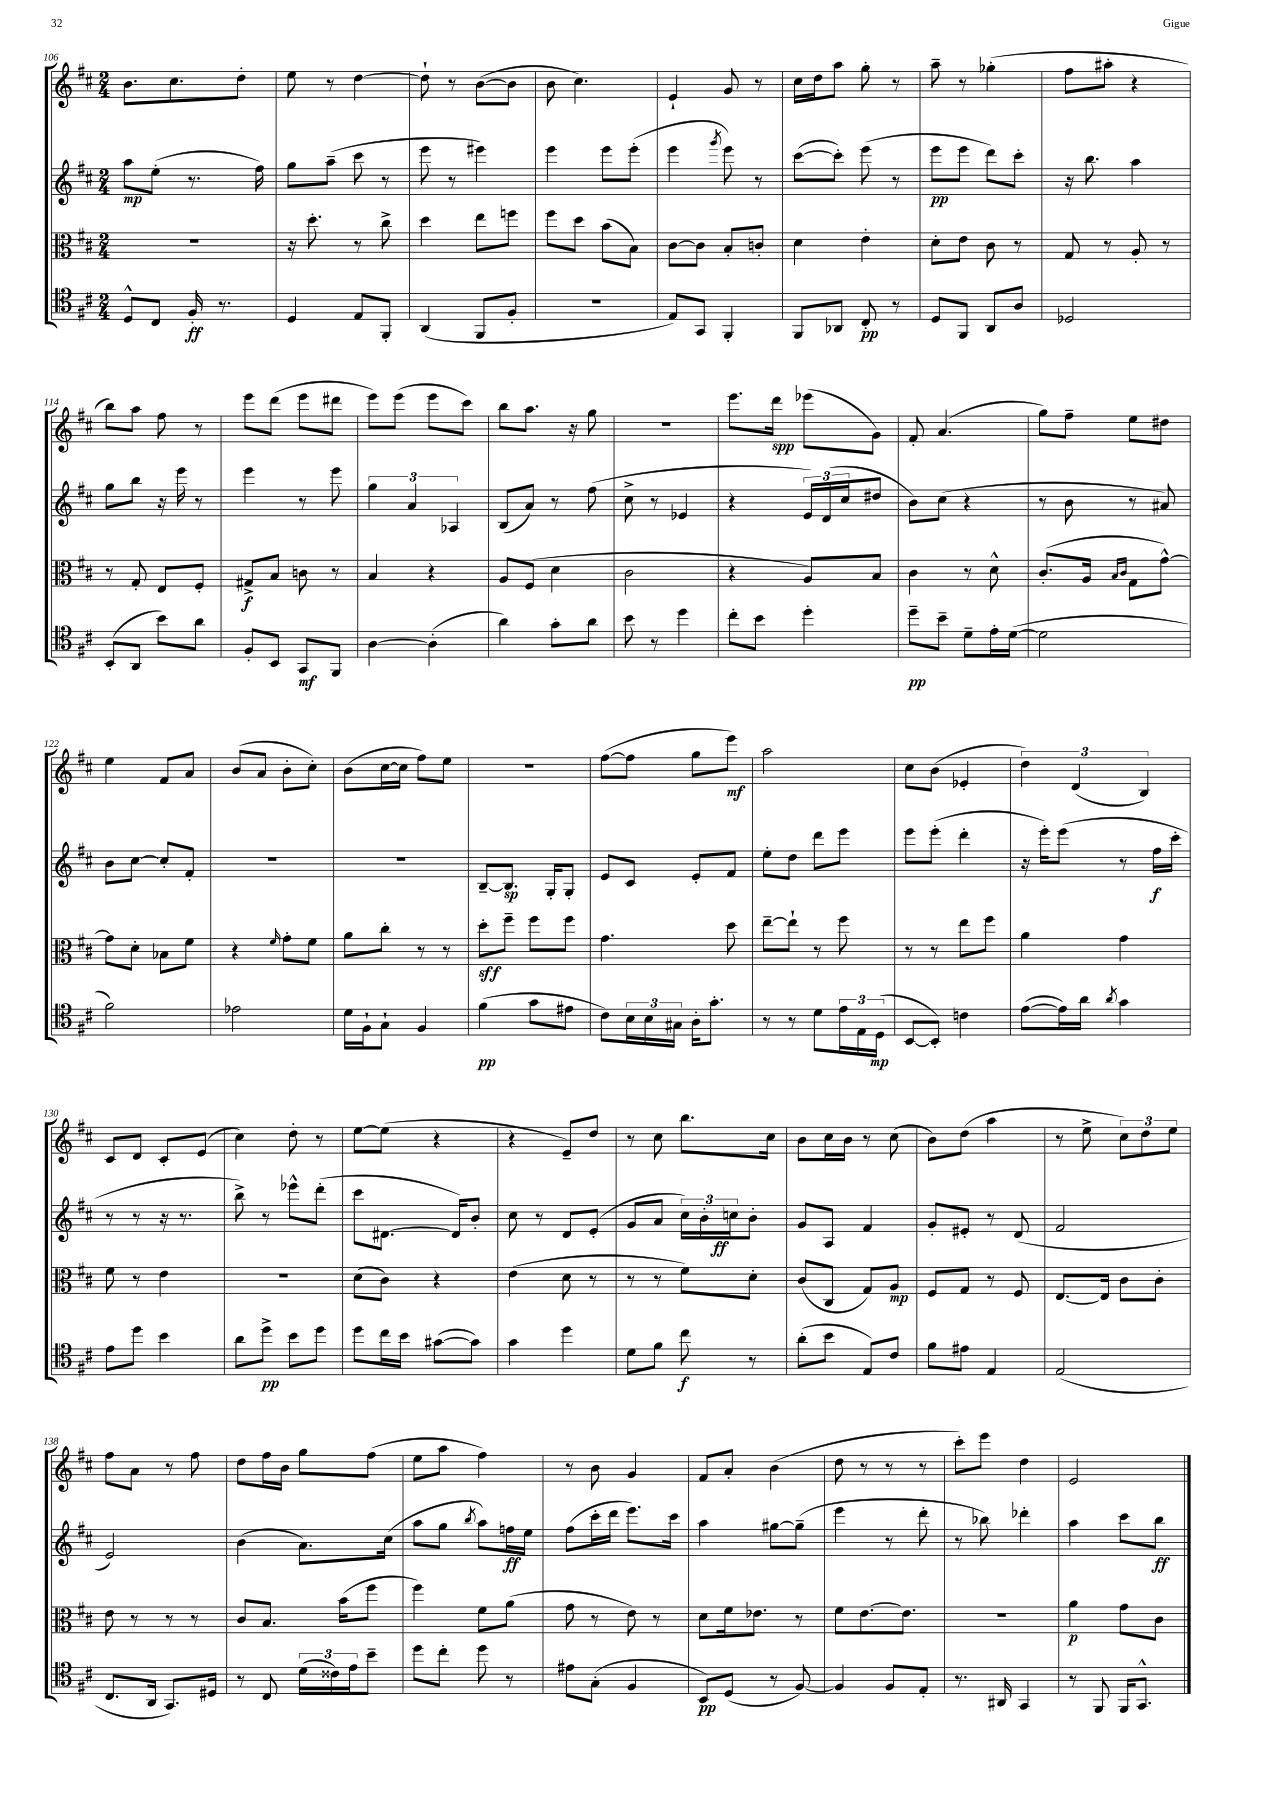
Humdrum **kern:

**kern	**dynam	**kern	**dynam	**kern	**dynam	**kern	**dynam
*part4	*part4	*part3	*part3	*part2	*part2	*part1	*part1
*staff4	*staff4	*staff3	*staff3	*staff2	*staff2	*staff1	*staff1
*clefC4	*	*clefC3	*	*clefG2	*	*clefG2	*
*k[f#c#]	*	*k[f#c#]	*	*k[f#c#]	*	*k[f#c#]	*
*M2/4	*	*M2/4	*	*M2/4	*	*M2/4	*
=106	=106	=106	=106	=106	=106	=106	=106
8D^^/L	.	2r	.	8aa\L	mp	8.b\L	.
8C#/J	.	.	.	(8ee'\J	.	.	.
.	.	.	.	.	.	8.cc#\	.
16F#'/	ff	.	.	8.r	.	.	.
8.r	.	.	.	.	.	.	.
.	.	.	.	.	.	8dd'\J	.
.	.	.	.	16ff#\)	.	.	.
=107	=107	=107	=107	=107	=107	=107	=107
4D/	.	16r	.	8gg\L	.	8ee\	.
.	.	8.dd'\	.	.	.	.	.
.	.	.	.	(8aa~\J	.	8r	.
8E/L	.	8r	.	8ccc#\	.	[4dd\	.
8FF#'/J	.	8cc#^\	.	8r	.	.	.
=108	=108	=108	=108	=108	=108	=108	=108
(4AA/	.	4dd\	.	8eee\	.	8dd`\]	.
.	.	.	.	8r	.	8r	.
8FF#/L	.	8ee\L	.	4eee#X\)	.	([8b\L	.
8F#'/J	.	8ffn\J	.	.	.	8b\J]	.
=109	=109	=109	=109	=109	=109	=109	=109
2r	.	8ff#\L	.	4eee\	.	8b\	.
.	.	8dd\J	.	.	.	4.cc#\)	.
.	.	(8b\L	.	8eee\L	.	.	.
.	.	8B\J)	.	(8eee'\J	.	.	.
=110	=110	=110	=110	=110	=110	=110	=110
8E/L)	.	[8c#\L	.	4eee\	.	4e`/	.
8GG/J	.	8c#\J]	.	.	.	.	.
.	.	.	.	8qggg/	.	.	.
4FF#'/	.	8B'/L	.	8eee\)	.	8g/	.
.	.	8cn'/J	.	8r	.	8r	.
=111	=111	=111	=111	=111	=111	=111	=111
8FF#/L	.	4d\	.	([8ccc#\L	.	16cc#\LL	.
.	.	.	.	.	.	16dd\J	.
8AA-X/J	.	.	.	8ccc#'\J])	.	8aa\J	.
8C#'/	pp	4e'\	.	(8eee\	.	8gg'\	.
8r	.	.	.	8r	.	8r	.
=112	=112	=112	=112	=112	=112	=112	=112
8D/L	.	8d'\L	.	8eee\L	pp	8aa~\	.
8FF#/J	.	8e\J	.	8eee\J	.	8r	.
8AA/L	.	8c#\	.	8ddd\L)	.	(4gg-X'\	.
8A/J	.	8r	.	8ccc#'\J	.	.	.
=113	=113	=113	=113	=113	=113	=113	=113
2D-X/	.	8G/	.	16r	.	8ff#\L	.
.	.	.	.	8.bb\	.	.	.
.	.	8r	.	.	.	8aa#X'\J	.
.	.	8A'/	.	4aa\	.	4r	.
.	.	8r	.	.	.	.	.
!!LO:LB:g=z
=114	=114	=114	=114	=114	=114	=114	=114
(8BB'/L	.	8r	.	8gg\L	.	8bb\L)	.
8AA/J	.	8G'/	.	8bb\J	.	8aa\J	.
8b\L)	.	8E/L	.	16r	.	8ff#\	.
.	.	.	.	16eee\	.	.	.
8a\J	.	8F#'/J	.	8r	.	8r	.
=115	=115	=115	=115	=115	=115	=115	=115
8F#'/L	.	8G#X^/L	f	4eee\	.	8eee\L	.
8BB/J	.	8B/J	.	.	.	(8ddd\J	.
8GG/L	mf	8cn\	.	8r	.	8eee\L	.
8FF#/J	.	8r	.	8eee\	.	8ddd#X\J	.
=116	=116	=116	=116	=116	=116	=116	=116
[4A\	.	4B/	.	6gg\	.	8eee\L)	.
.	.	.	.	.	.	(8eee\J	.
.	.	.	.	6a/	.	.	.
(4A'\]	.	4r	.	.	.	8eee\L	.
.	.	.	.	6A-X/	.	.	.
.	.	.	.	.	.	8ccc#\J)	.
=117	=117	=117	=117	=117	=117	=117	=117
4a\)	.	8A/L	.	(8B/L	.	8bb\L	.
.	.	(8F#/J	.	8a/J)	.	8.aa\J	.
8g'\L	.	4d\	.	8r	.	.	.
.	.	.	.	.	.	16r	.
8a\J	.	.	.	(8ff#\	.	8gg\	.
=118	=118	=118	=118	=118	=118	=118	=118
8b\	.	2c#\	.	8cc#^\	.	2r	.
8r	.	.	.	8r	.	.	.
4dd\	.	.	.	4e-X/	.	.	.
=119	=119	=119	=119	=119	=119	=119	=119
8cc#'\L	.	4r	.	4r	.	8.eee\L	.
8b\J	.	.	.	.	.	.	.
.	.	.	.	.	.	16ddd\Jk	spp
4dd'\	.	8A/L)	.	24e/LL)	.	(8eee-X\L	.
.	.	.	.	(24d/	.	.	.
.	.	.	.	24cc#/J	.	.	.
.	.	8B/J	.	8dd#X/J	.	8g\J)	.
=120	=120	=120	=120	=120	=120	=120	=120
8dd~\L	pp	4c#\	.	8b\L)	.	8f#'/	.
8b~\J	.	.	.	(8cc#\J	.	(4.a/	.
8d~\L	.	8r	.	4r	.	.	.
16e'\L	.	8d^^\	.	.	.	.	.
([16d\JJ	.	.	.	.	.	.	.
=121	=121	=121	=121	=121	=121	=121	=121
2d\]	.	(8.c#'/L	.	8r	.	8gg\L)	.
.	.	.	.	8b\	.	8ff#~\J	.
.	.	16A/Jk	.	.	.	.	.
.	.	16qqB/LL	.	.	.	.	.
.	.	16qqc#/JJ	.	.	.	.	.
.	.	8G\L	.	8r	.	8ee\L	.
.	.	[8g^^\J)	.	8a#X/)	.	8dd#X\J	.
!!LO:LB:g=z
=122	=122	=122	=122	=122	=122	=122	=122
2f#\)	.	8g\L]	.	8b\L	.	4ee\	.
.	.	8d'\J	.	[8cc#\J	.	.	.
.	.	8B-X\L	.	8cc#'/L]	.	8f#/L	.
.	.	8f#\J	.	8f#'/J	.	8a/J	.
=123	=123	=123	=123	=123	=123	=123	=123
2e-X\	.	4r	.	2r	.	(8b/L	.
.	.	.	.	.	.	8a/J	.
.	.	16qqf#/	.	.	.	.	.
.	.	8g'\L	.	.	.	8b'\L	.
.	.	8f#\J	.	.	.	8cc#'\J)	.
=124	=124	=124	=124	=124	=124	=124	=124
16d\LL	.	8a\L	.	2r	.	(8b\L	.
16F#`\J	.	.	.	.	.	.	.
8G`\J	.	8cc#'\J	.	.	.	[16cc#\L	.
.	.	.	.	.	.	16cc#\JJ]	.
4F#/	.	8r	.	.	.	8ff#\L)	.
.	.	8r	.	.	.	8ee\J	.
=125	=125	=125	=125	=125	=125	=125	=125
(4f#\	pp	8dd'\L	sff	[8B~/L	.	2r	.
.	.	8ff#~\J	.	8.B/J]	sp	.	.
8g\L	.	8ff#\L	.	.	.	.	.
.	.	.	.	16G'/KL	.	.	.
8e#X\J	.	8ff#\J	.	8G'/J	.	.	.
=126	=126	=126	=126	=126	=126	=126	=126
8c#\L)	.	4.g\	.	8e/L	.	([8ff#\L	.
24B\L	.	.	.	8c#/J	.	8ff#\J]	.
24B\	.	.	.	.	.	.	.
24G#X\JJ	.	.	.	.	.	.	.
16A'\KL	.	.	.	8e'/L	.	8gg\L	.
8.g'\J	.	.	.	.	.	.	.
.	.	8dd\	.	8f#/J	.	8eee\J)	mf
=127	=127	=127	=127	=127	=127	=127	=127
8r	.	[8ee~\L	.	8ee'\L	.	2aa\	.
8r	.	8ee`\J]	.	8dd\J	.	.	.
8d\L	.	8r	.	8ddd\L	.	.	.
24e\L	.	8ff#\	.	8eee\J	.	.	.
24E\	.	.	.	.	.	.	.
(24D\JJ	mp	.	.	.	.	.	.
=128	=128	=128	=128	=128	=128	=128	=128
[8BB/L	.	8r	.	8eee\L	.	8cc#\L	.
8BB'/J])	.	8r	.	(8eee'\J	.	(8b\J	.
4cn\	.	8ee\L	.	4ddd'\	.	4e-X'/	.
.	.	8ff#\J	.	.	.	.	.
=129	=129	=129	=129	=129	=129	=129	=129
([8e\L	.	4a\	.	16r	.	6dd\)	.
.	.	.	.	16eee'\KL)	.	.	.
16e\L])	.	.	.	(8eee\J	.	.	.
.	.	.	.	.	.	(6d/	.
16a\JJ	.	.	.	.	.	.	.
8qa/	.	.	.	.	.	.	.
4g\	.	4g\	.	8r	.	.	.
.	.	.	.	.	.	6B/)	.
.	.	.	.	16ff#\LL	f	.	.
.	.	.	.	16ccc#'\JJ	.	.	.
!!LO:LB:g=z
=130	=130	=130	=130	=130	=130	=130	=130
8e\L	.	8f#\	.	8r	.	8c#/L	.
8dd\J	.	8r	.	8r	.	8d/J	.
4b\	.	4e\	.	16r	.	8c#'/L	.
.	.	.	.	8.r	.	.	.
.	.	.	.	.	.	(8e/J	.
=131	=131	=131	=131	=131	=131	=131	=131
8a\L	.	2r	.	8bb^\)	.	4cc#\)	.
8dd^\J	pp	.	.	8r	.	.	.
8b\L	.	.	.	8eee-X^^\L	.	8dd'\	.
8dd\J	.	.	.	(8ddd'\J	.	8r	.
=132	=132	=132	=132	=132	=132	=132	=132
8dd\L	.	(8d\L	.	8ccc#\L	.	[8ee\L	.
16cc#\L	.	8c#\J)	.	[8.d#X\J	.	(8ee\J]	.
16b\JJ	.	.	.	.	.	.	.
([8g#X\L	.	4r	.	.	.	4r	.
.	.	.	.	16d#/KL])	.	.	.
8g#\J])	.	.	.	8b'/J	.	.	.
=133	=133	=133	=133	=133	=133	=133	=133
4g\	.	(4e\	.	8cc#\	.	4r	.
.	.	.	.	8r	.	.	.
4dd\	.	8d\	.	8d/L	.	8e~/L)	.
.	.	8r	.	(8e'/J	.	8dd/J	.
=134	=134	=134	=134	=134	=134	=134	=134
8d\L	.	8r	.	8g/L	.	8r	.
8f#\J	.	8r	.	8a/J	.	8cc#\	.
8cc#\	f	8f#\L)	.	24cc#\LL)	.	8.bb\L	.
.	.	.	.	24b'\	.	.	.
.	.	.	.	24ccn\J	ff	.	.
8r	.	8d'\J	.	8b'\J	.	.	.
.	.	.	.	.	.	16cc#\Jk	.
=135	=135	=135	=135	=135	=135	=135	=135
(8a'\L	.	(8c#/L	.	8g/L	.	8b\L	.
8b\J	.	8C#/J	.	8A/J	.	16cc#\L	.
.	.	.	.	.	.	16b\JJ	.
8E/L)	.	8G/L)	.	4f#/	.	8r	.
8c#/J	.	8A/J	mp	.	.	(8cc#\	.
=136	=136	=136	=136	=136	=136	=136	=136
8f#\L	.	8F#/L	.	8g'/L	.	8b\L)	.
8e#X\J	.	8G/J	.	8e#X'/J	.	(8dd\J	.
4E/	.	8r	.	8r	.	4aa\	.
.	.	8F#/	.	(8d/	.	.	.
=137	=137	=137	=137	=137	=137	=137	=137
(2E/	.	[8.E/L	.	2f#/	.	8r	.
.	.	.	.	.	.	8ee^\	.
.	.	16E/Jk]	.	.	.	.	.
.	.	8c#\L	.	.	.	12cc#\L)	.
.	.	.	.	.	.	12dd\	.
.	.	8c#'\J	.	.	.	.	.
.	.	.	.	.	.	12ee\J	.
!!LO:LB:g=z
=138	=138	=138	=138	=138	=138	=138	=138
8.C#/L	.	8e\	.	2e/)	.	8ff#\L	.
.	.	8r	.	.	.	8a\J	.
16AA/Jk	.	.	.	.	.	.	.
8.GG/L)	.	8r	.	.	.	8r	.
.	.	8r	.	.	.	8ff#\	.
16D#X/Jk	.	.	.	.	.	.	.
=139	=139	=139	=139	=139	=139	=139	=139
8r	.	8c#/L	.	(4b\	.	8dd\L	.
8C#/	.	8.B/J	.	.	.	16ff#\L	.
.	.	.	.	.	.	16b\JJ	.
(24d\LL	.	.	.	8.a\L)	.	8gg\L	.
24c##X\)	.	.	.	.	.	.	.
.	.	(16b\KL	.	.	.	.	.
24e\J	.	.	.	.	.	.	.
8b~\J	.	8ff#\J	.	.	.	(8ff#\J	.
.	.	.	.	(16cc#\Jk	.	.	.
=140	=140	=140	=140	=140	=140	=140	=140
8dd\L	.	4ff#\)	.	8aa\L	.	8ee\L	.
8cc#'\J	.	.	.	8gg\J	.	8aa\J	.
.	.	.	.	8qbb/	.	.	.
8dd\	.	8f#\L	.	8aa\L)	.	4ff#\)	.
8r	.	(8a\J	.	16ffn\L	ff	.	.
.	.	.	.	16ee\JJ	.	.	.
=141	=141	=141	=141	=141	=141	=141	=141
8e#X\L	.	8g\	.	(8ff#\L	.	8r	.
(8G'\J	.	8r	.	16ccc#'\L	.	8b\	.
.	.	.	.	16ddd\JJ	.	.	.
4F#/	.	8e\)	.	8.eee\L)	.	4g/	.
.	.	8r	.	.	.	.	.
.	.	.	.	16ccc#\Jk	.	.	.
=142	=142	=142	=142	=142	=142	=142	=142
8BB/L)	pp	8d\L	.	4aa\	.	8f#/L	.
(8D/J	.	16f#\k	.	.	.	8a'/J	.
.	.	8.e-X\J	.	.	.	.	.
8r	.	.	.	[8gg#X\L	.	(4b\	.
[8F#/)	.	8r	.	(8gg#~\J]	.	.	.
=143	=143	=143	=143	=143	=143	=143	=143
4F#/]	.	8f#\L	.	4eee\	.	8dd\	.
.	.	[8.e\	.	.	.	8r	.
8F#/L	.	.	.	8r	.	8r	.
.	.	8.e\J]	.	.	.	.	.
8E'/J	.	.	.	8ddd'\	.	8r	.
=144	=144	=144	=144	=144	=144	=144	=144
8.r	.	2r	.	8r	.	8ccc#'\L)	.
.	.	.	.	8bb-X\)	.	8eee\J	.
16AA#X/	.	.	.	.	.	.	.
4GG/	.	.	.	4ddd-X'\	.	4dd\	.
=145	=145	=145	=145	=145	=145	=145	=145
8r	.	4a\	p	4aa\	.	2e/	.
8FF#/	.	.	.	.	.	.	.
16FF#/KL	.	8g\L	.	8ccc#\L	.	.	.
8.GG^^/J	.	.	.	.	.	.	.
.	.	8c#\J	.	8bb\J	ff	.	.
==	==	==	==	==	==	==	==
*-	*-	*-	*-	*-	*-	*-	*-
